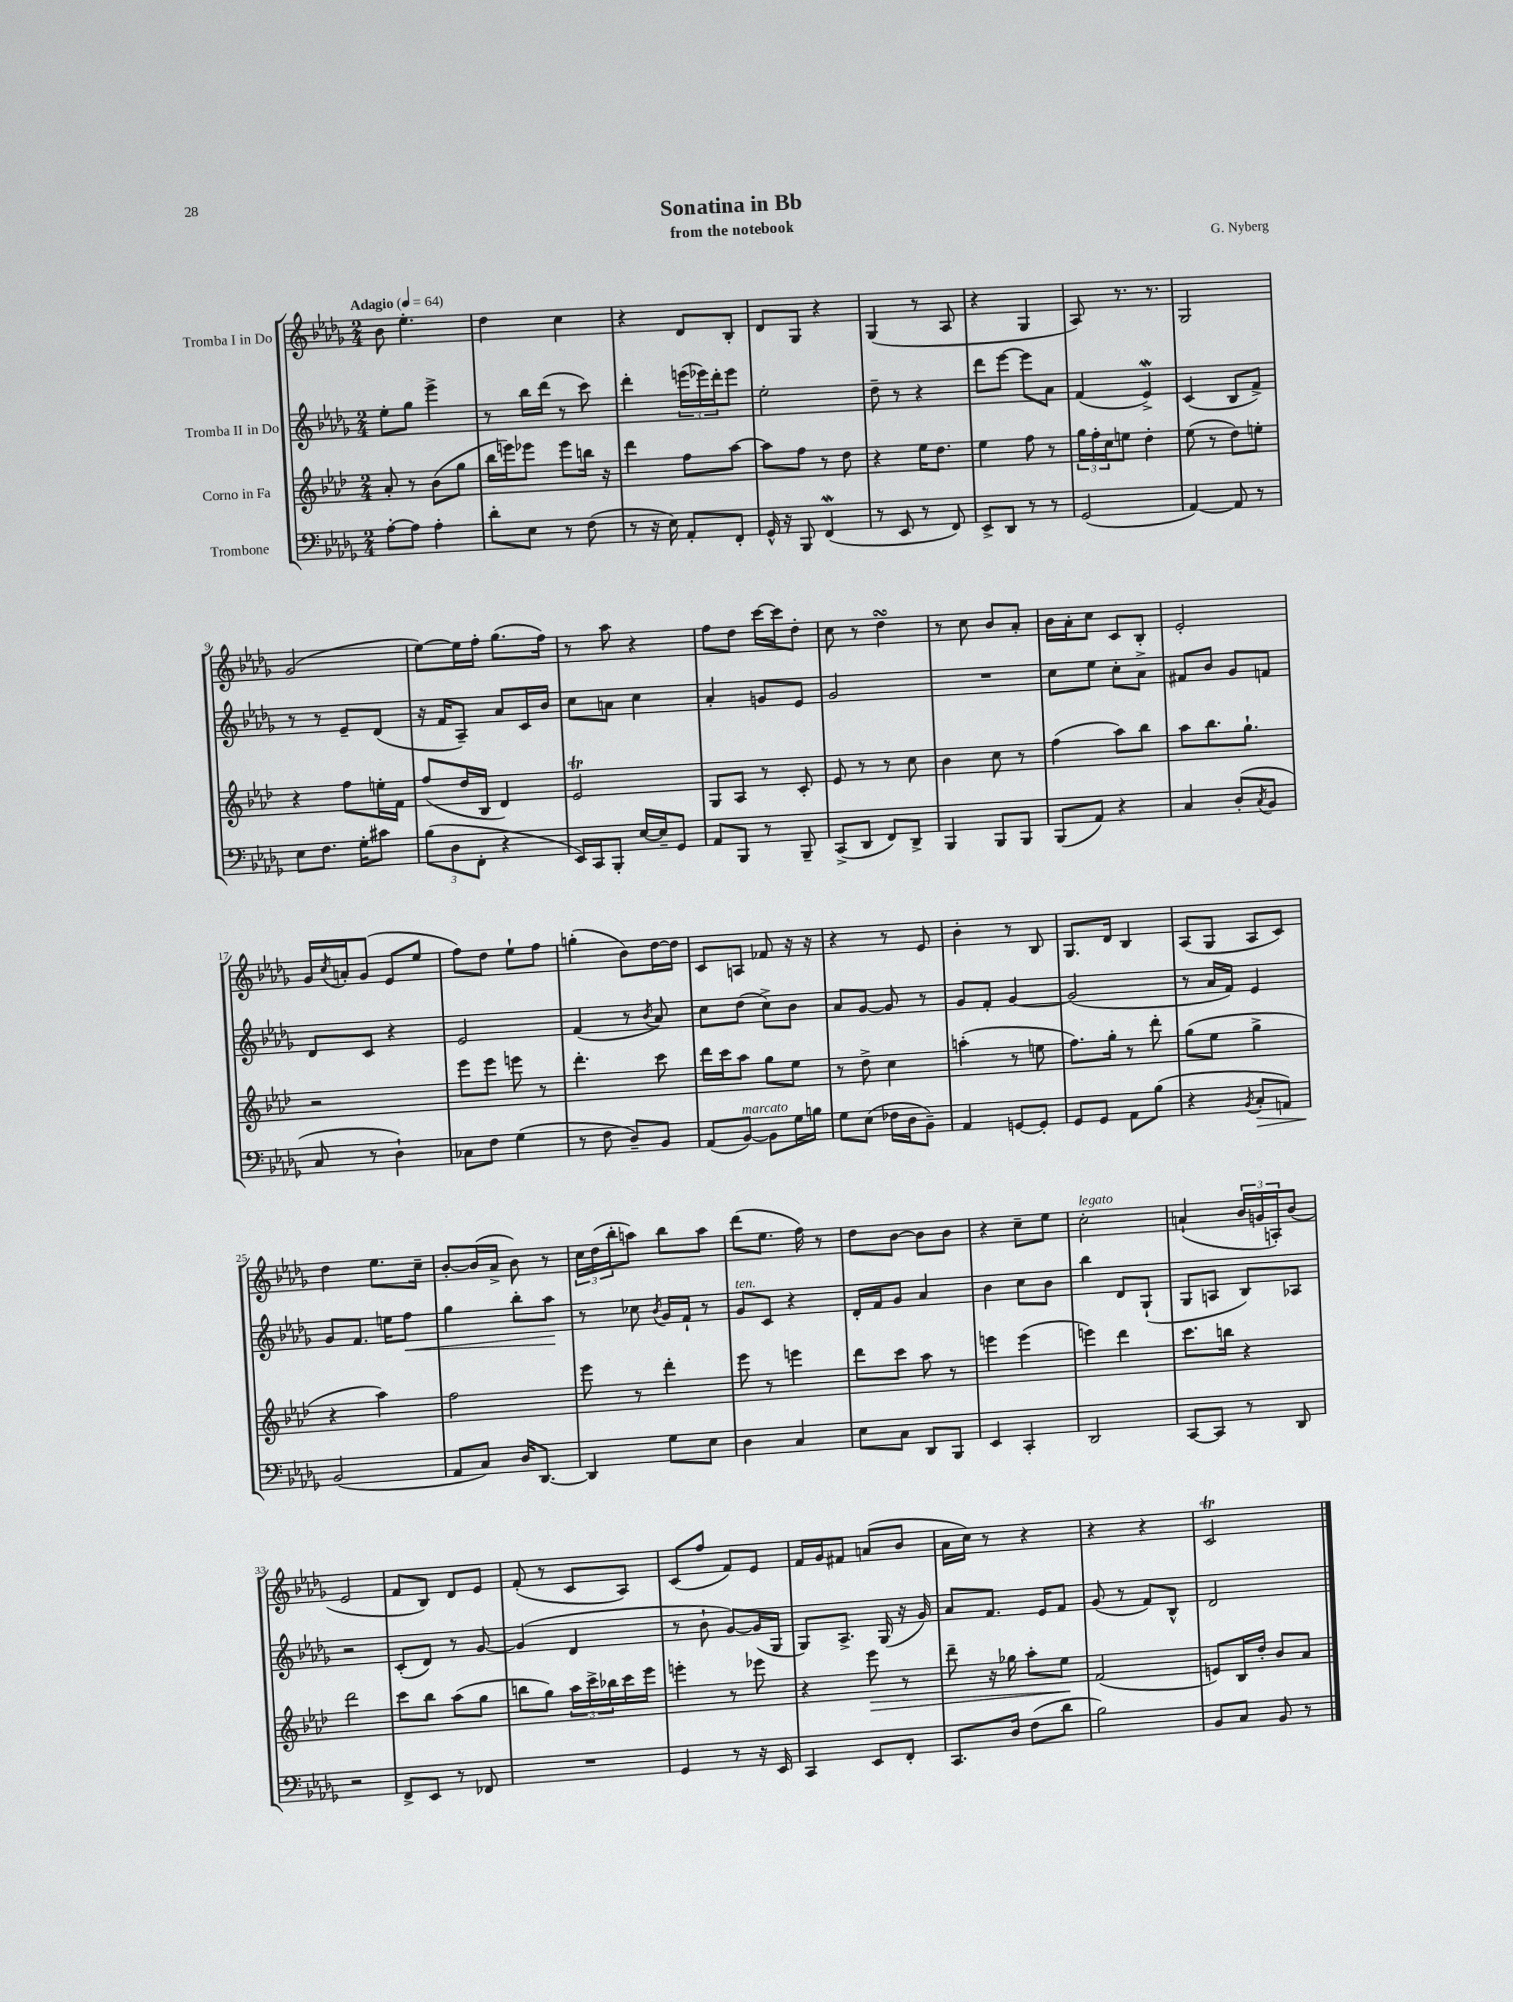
\header { title = "Sonatina in Bb" composer = "G. Nyberg" subtitle = "from the notebook" }
<<
\new StaffGroup <<
\new Staff = "s0" \with { instrumentName = "Tromba I in Do" } {
    \clef treble \key des \major \numericTimeSignature \time 2/4 \tempo "Adagio" 4 = 64
    bes'8 ees''4.-. |
    des''4 c''4 |
    r4 des'8 bes8-. |
    des'8 ges8 r4 |
    ges4( r8 aes8 |
    r4 ges4 |
    aes8) r8. r8. |
    ges2 |
    ges'2( |
    ees''8~) ees''16 f''16-. ges''8.( f''16) |
    r8 aes''8 r4 |
    f''8 des''8 c'''16~ c'''16 des''8-. |
    c''8 r8 des''4\turn |
    r8 c''8 bes'8 aes'8-. |
    bes'16 aes'16-. c''8 c'8 bes8-. |
    ees'2-. |
    ges'16 \acciaccatura { c''8 } a'16-. ges'8( ees'8 ees''8 |
    f''8) des''8 ees''8-! f''8 |
    g''4-.( bes'8) des''16~ des''16 |
    c'8 a8 fes'8 r16 r16 |
    r4 r8 ees'8 |
    bes'4-. r8 bes8 |
    ges8. des'16 bes4 |
    aes8( ges8 aes8 c'8) |
    des''4 ees''8. c''16-- |
    bes'8~-. bes'16( aes'16-> bes'8) r8 |
    \tuplet 3/2 { c''16 des''16( bes''16-. } a''8) bes''8 a''8 |
    des'''8( ees''8. f''16) r8 |
    des''8 bes'8~ bes'8 bes'8 |
    r4 c''8-- ees''8 |
    c''2-.^\markup { \italic "legato" } |
    a'4-!( \tuplet 3/2 { bes'16 g'16 a16-.) } bes'8( |
    ees'2 |
    f'8 bes8) des'8 ees'8 |
    f'8-.( r8 c'8 aes8) |
    c'8( f''8 f'8) ees'8 |
    f'16 ges'16 fis'8 a'8( bes'8 |
    aes'16 c''16) r8 r4 |
    r4 r4 |
    c'2\trill \bar "|." |
}
\new Staff = "s1" \with { instrumentName = "Tromba II in Do" } {
    \clef treble \key des \major \numericTimeSignature \time 2/4
    ees''8-. ges''8 ees'''4-> |
    r8 bes''16 des'''16( r8 c'''8) |
    des'''4-. \tuplet 3/2 { e'''16( ees'''16) des'''16-. } ees'''8 |
    ees''2-. |
    des''8-- r8 r4 |
    des'''8 ees'''8~ ees'''8 aes'8 |
    f'4( ees'4->\mordent) |
    c'4( bes8 f'8->) |
    r8 r8 ees'8-- des'8( |
    r16 f'16 aes8--) aes'8 c'16 bes'16 |
    c''8 a'8 c''4 |
    aes'4-. g'8 ees'8 |
    ges'2 |
    R2 |
    c''8 ees''8 c''8-. aes'8-> |
    fis'8 bes'8 ges'8 f'8 |
    des'8 c'8 r4 |
    ees'2 |
    f'4( r8 \acciaccatura { bes'8 } aes'8) |
    c''8 des''8( c''8->) bes'8 |
    aes'8 ges'8~ ges'8 r8 |
    ges'8 f'8-. ges'4~ |
    ges'2( |
    r8 aes'16 f'16) ees'4 |
    ges'8 f'8. e''16 f''8\< |
    ges''4 bes''8-. aes''8\! |
    r8 ces''8 \acciaccatura { bes'8 } ges'16 f'16-! r8 |
    ges'8^\markup { \italic "ten." } c'8 r4 |
    des'16-. f'16 ges'8 aes'4 |
    bes'4 c''8 bes'8 |
    bes''4 des'8 ges8-!( |
    ges8 a8 bes8) aes8 |
    r2 |
    c'8-.( des'8) r8 ges'8~ |
    ges'4( des'4 |
    r8 bes'8-! ges'8~) ges'16( ges16 |
    ges8) aes8.-> ges16( r16 ges'16) |
    aes'8 f'8. ees'16 f'8 |
    ges'8( r8 f'8) bes8-^ |
    des'2 \bar "|." |
}
\new Staff = "s2" \with { instrumentName = "Corno in Fa" } {
    \clef treble \key aes \major \numericTimeSignature \time 2/4
    aes'8-. r8 bes'8( g''8 |
    bes''16 e'''16) ees'''8 ees'''8 b''16 r16 |
    des'''4 f''8 aes''8~ |
    aes''8 f''8 r8 des''8 |
    r4 ees''16 des''8. |
    ees''4 f''8 r8 |
    \tuplet 3/2 { g''16 f''16-. c''16 } e''8 des''4-. |
    ees''8( r8 des''8) e''8-. |
    r4 f''8 e''16-. f'16 |
    f''8( des''16 bes16 des'4) |
    ees'2\trill |
    g8 aes8 r8 c'8-. |
    ees'8 r8 r8 c''8 |
    bes'4 c''8 r8 |
    f''4( aes''8) bes''8 |
    aes''8 bes''8. g''8.-! |
    r2 |
    ees'''8 ees'''8 e'''8 r8 |
    des'''4.-. c'''8 |
    des'''16 c'''16 aes''8 g''8 ees''8 |
    r8 des''8-> c''4 |
    a''4-.( r8 e''8 |
    f''8.) g''16-. r8 des'''8-. |
    g''8( ees''8 g''4-> |
    r4 aes''4) |
    f''2 |
    ees'''8 r8 des'''4-. |
    ees'''8 r8 e'''4 |
    des'''8 c'''8 aes''8 r8 |
    e'''4 e'''4( |
    e'''4) des'''4 |
    c'''8. b''16 r4 |
    des'''2 |
    c'''8 bes''8 aes''8( g''8 |
    b''8 g''8) \tuplet 3/2 { aes''16 c'''16-> bes''16 } c'''16 ees'''16 |
    e'''4-. r8 ees'''8 |
    r4 ees'''8\> r8 |
    des'''8-- r16 ges''16 aes''8-. ees''8\! |
    f'2( |
    e'8) bes16 des''16-. bes'8 aes'8 \bar "|." |
}
\new Staff = "s3" \with { instrumentName = "Trombone" } {
    \clef bass \key des \major \numericTimeSignature \time 2/4
    aes8~-. aes8 aes4-. |
    des'8-. ees8 r8 f8( |
    r8 r16 ees16) aes,8-. f,8-. |
    ges,16-^ r16 bes,,8 f,4\mordent( |
    r8 ees,8 r8 f,8) |
    ees,8-> des,8 r8 r8 |
    ges,2( |
    aes,4~) aes,8 r8 |
    ees8 f8. ges16-. cis'8 |
    \tuplet 3/2 { bes8( des8 f,8-. } r4 |
    ees,16) c,16 bes,,8-. ees16~ ees16-- ges,8 |
    aes,8 bes,,8 r8 bes,,8-- |
    c,8->( des,8 f,8) des,8-> |
    bes,,4 bes,,8 bes,,8 |
    bes,,8( aes,8) r4 |
    c4 des8-.( \acciaccatura { c8 } bes,8 |
    c8 r8 des4-!) |
    ces8 f8 ges4( |
    r8 f8 des8--) bes,8 |
    aes,8( bes,8~^\markup { \italic "marcato" }) bes,8 ges16 b16 |
    ges8 ees8( fes16 des16 bes,8--) |
    aes,4 g,8~ g,8-. |
    ges,8 ges,8 aes,8 bes8( |
    r4 \acciaccatura { bes,8 } c8-.\> a,8) |
    bes,2\!( |
    aes,8 c8) des16 des,8.~ |
    des,4 ges8 ees8 |
    des4 c4 |
    ees8 c8 des,8 bes,,8 |
    ees,4 c,4-. |
    des,2 |
    c,8~ c,8 r8 des,8 |
    r2 |
    f,8-> ees,8 r8 fes,8 |
    R2 |
    ges,4 r8 r16 ees,16 |
    c,4 ees,8 f,8-. |
    c,8. des16 f8( des'8 |
    bes2) |
    bes,8 c8 bes,8 r8 \bar "|." |
}
>>
>>
